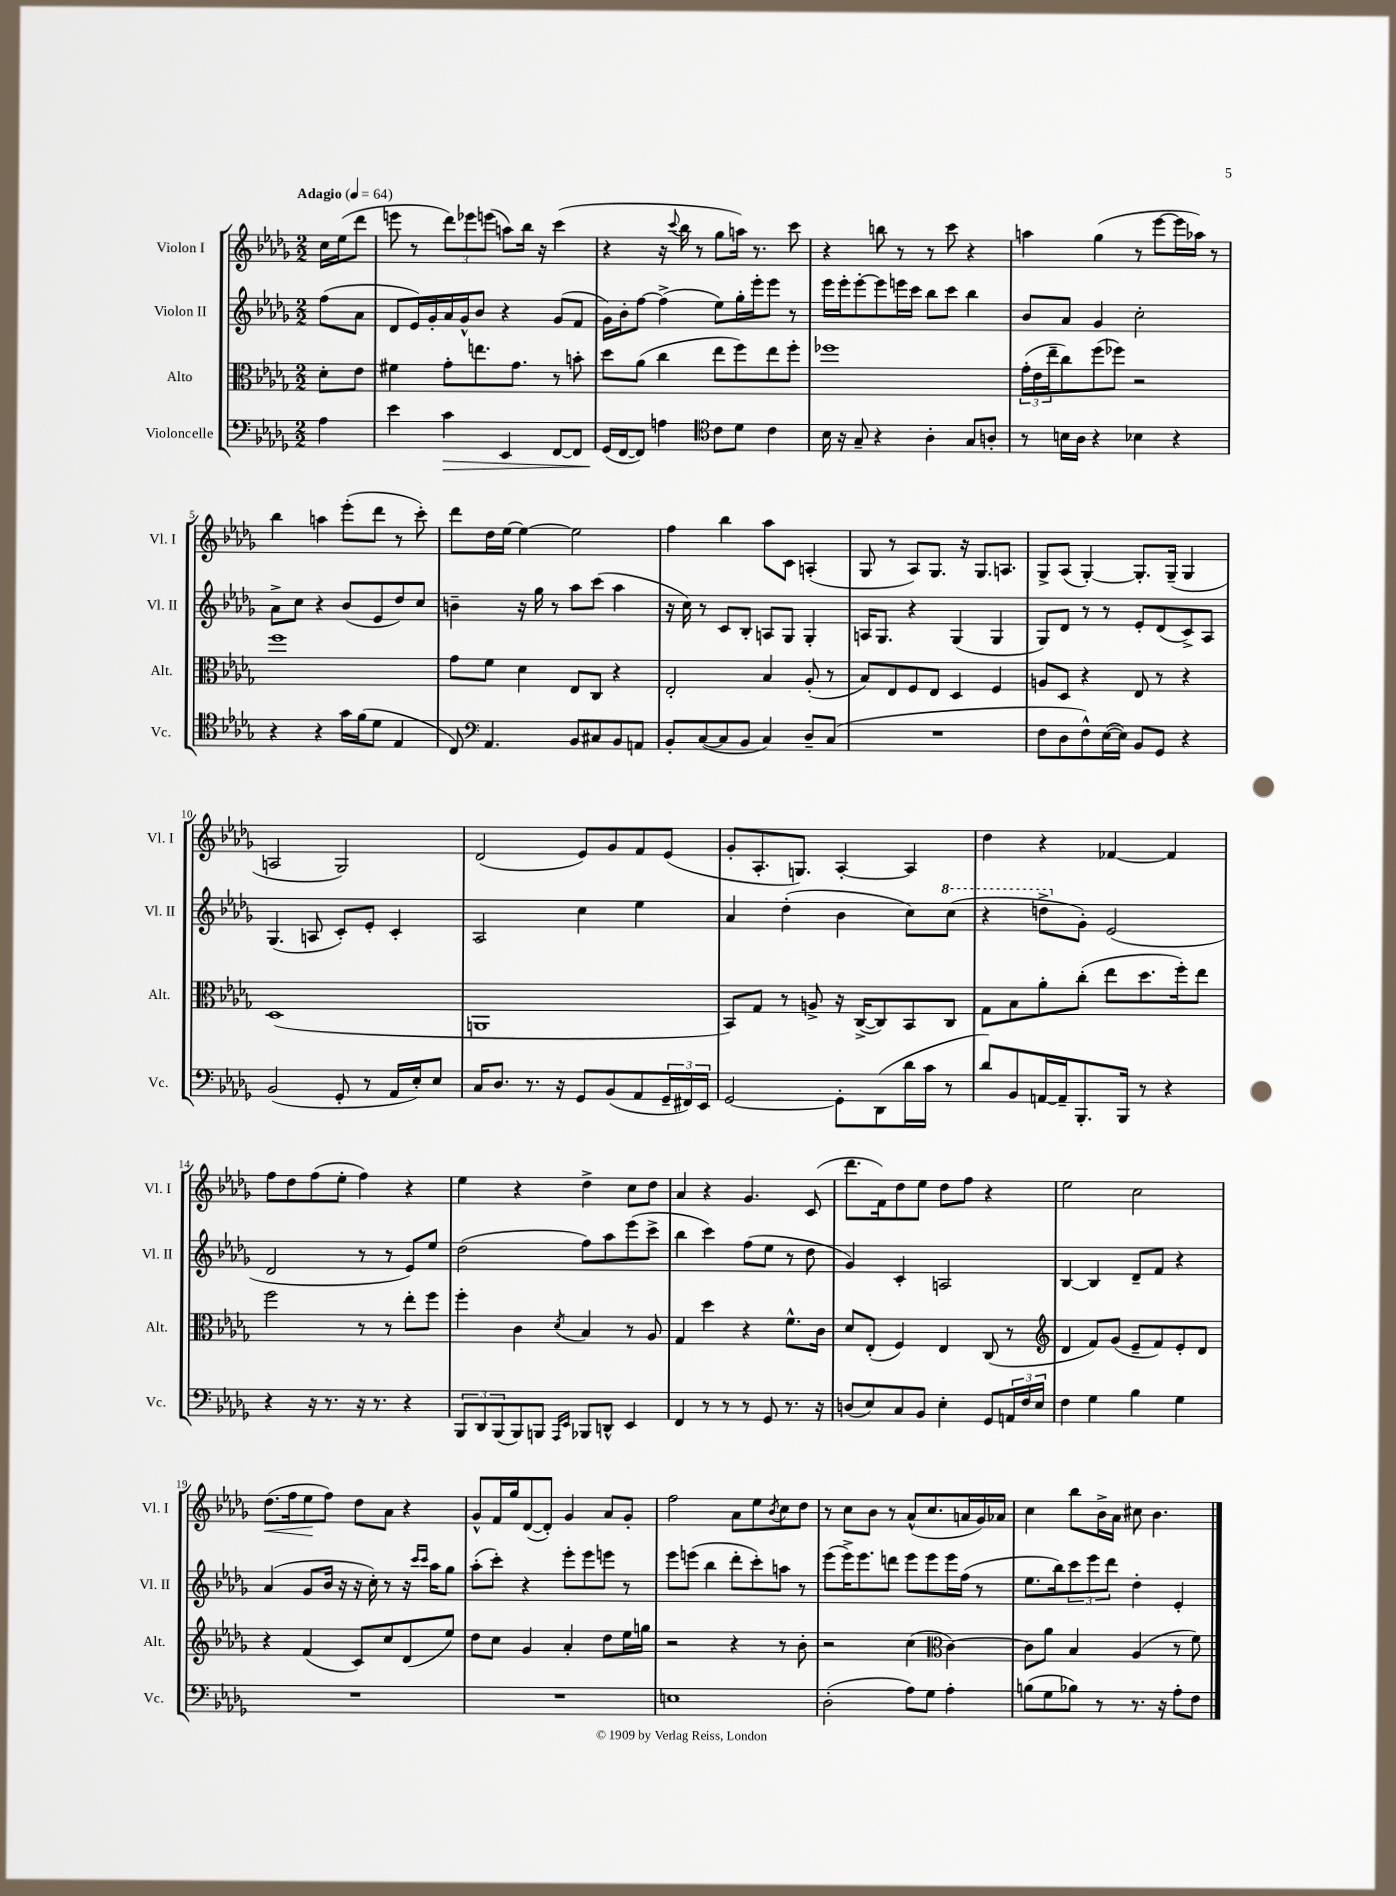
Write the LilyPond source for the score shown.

<<
\new StaffGroup <<
\new Staff = "s0" \with { instrumentName = "Violon I" shortInstrumentName = "Vl. I" } {
    \clef treble \key des \major \numericTimeSignature \time 2/2 \partial 4 \tempo "Adagio" 4 = 64
    c''16 ees''16( des'''8 |
    e'''8 r8 \tuplet 3/2 { des'''8) ees'''8 e'''8( } a''8) bes''16 r16 c'''4( |
    r4 r16 \appoggiatura { c'''8 } bes''16 r8 ges''8 a''16) r8. c'''8 |
    r4 b''8 r8 r8 c'''8 r4 |
    a''4 ges''4( r8 ees'''8~ ees'''16 aes''16) r8 |
    bes''4 a''4 ees'''8-.( des'''8 r8 c'''8-.) |
    des'''8 des''16 ees''16~ ees''4~ ees''2 |
    f''4 bes''4 aes''8 c'8 a4-.( |
    ges8 r8 aes8) ges8. r16 ges8. a8. |
    ges8-> aes8( ges4~-.) ges8.-. ges16--( ges4 |
    a2 ges2) |
    des'2( ees'8) ges'8 f'8 ees'8( |
    ges'8-. aes8.-. g8.) aes4~-. aes4 |
    des''4 r4 fes'4~ fes'4 |
    f''8 des''8 f''8( ees''8-. f''4) r4 |
    ees''4 r4 des''4-> c''8 des''8 |
    aes'4 r4 ges'4. c'8( |
    des'''8. f'16) des''8 ees''8 des''8 f''8 r4 |
    ees''2 c''2 |
    des''8.\<( f''16 ees''8\! f''8) des''8 aes'8 r4 |
    ges'8-^ f'16 ges''16 des'8~( des'8-.) ges'4 aes'8 ges'8-. |
    f''2 aes'8 ees''8 \acciaccatura { bes'8 } c''8 des''8 |
    r8 c''8 bes'8 r8 aes'8-^( c''8. a'16 ges'16) aes'16 |
    c''4 bes''8 bes'16-> aes'16 cis''8 bes'4. \bar "|." |
}
\new Staff = "s1" \with { instrumentName = "Violon II" shortInstrumentName = "Vl. II" } {
    \clef treble \key des \major \numericTimeSignature \time 2/2 \partial 4
    f''8( aes'8 |
    des'8 ees'16) ges'16-. aes'16 ges'16-^ bes'8 r4 ges'8( f'8 |
    ges'16) bes'16-. f''8~ f''4->( ees''8) ges''16-. ees'''16-. ees'''8 r8 |
    ees'''16 ees'''16-. ees'''8~-. ees'''8 e'''16 c'''16 bes''8 c'''8 bes''4 |
    bes'8 aes'8 ges'4 c''2-. |
    aes'8-> c''8 r4 bes'8( ees'8 des''8) c''8 |
    b'4-- r16 ges''16 r8 aes''8 c'''8( aes''4 |
    r16 c''16) r8 c'8 bes8-. a8 ges8 ges4-. |
    a16 ges8. r4 ges4( ges4 |
    ges8) des'8 r8 r8 ees'8-. des'8( c'8->) aes8 |
    ges4.( a8 c'8-.) ees'8-. c'4-. |
    aes2 c''4 ees''4 |
    aes'4 des''4-.( bes'4 c''8) \ottava #1 c'''8( |
    r4 d'''8-> \ottava #0 ges'8-.) ees'2( |
    des'2 r8 r8 ees'8) ees''8 |
    des''2( f''8) aes''8 ees'''8( c'''8-> |
    bes''4 c'''4) f''8( ees''8 r8 des''8 |
    ges'4) c'4-. a2 |
    bes4~ bes4 des'8-- f'8 r4 |
    aes'4( ges'8 bes'16 r16 r16 c''16-.) r8 r16 \grace { c'''16 c'''16 } aes''16 ges''8 |
    aes''8-.( c'''8-.) r4 ees'''8-. ees'''8 e'''8 r8 |
    ees'''8 e'''8( bes''4 des'''8-. c'''8-.) a''8 r8 |
    ees'''8( ees'''16->) ees'''8. d'''8 ees'''8 ees'''8 ees'''16 f''16( r8 |
    ees''8. bes''16) \tuplet 3/2 { c'''8 ees'''8 des'''8 } des''4-. ees'4-. \bar "|." |
}
\new Staff = "s2" \with { instrumentName = "Alto" shortInstrumentName = "Alt." } {
    \clef alto \key des \major \numericTimeSignature \time 2/2 \partial 4
    des'8-. ees'8 |
    fis'4 ges'8-. e''8. ges'8. r8 b'8-. |
    des''8 aes'8( c''4 ees''8 f''8) ees''8 f''8-. |
    fes''1 |
    \tuplet 3/2 { ges'16-.( ees'16 ees''16-- } c''8) f''8( fes''8) r2 |
    f''1 |
    ges'8 f'8 des'4 ees8 c8 r4 |
    ees2-. bes4 aes8-.( r8 |
    bes8) ees8 f8 ees8 des4 f4 |
    a8 des8 r4 ees8 r8 r4 |
    des1( |
    a,1 |
    bes,8) ges8 r8 a8-> r16 c16~->( c8) bes,8 c8 |
    ges8 bes8 aes'8-. c''8-.( ees''8 des''8. f''16-.) ees''8 |
    f''2 r8 r8 ees''8-. f''8 |
    f''4-. c'4 \acciaccatura { des'8 } bes4 r8 aes8 |
    ges4 des''4 r4 f'8.-^ c'16 |
    des'8 ees8-.( f4) ees4 c8( r8 |
    \clef treble des'4 f'8) ges'8( ees'8-- f'8) ees'8-. des'8 |
    r4 f'4( c'8) c''8 des'8( ees''8) |
    des''8 c''8 ges'4 aes'4-. des''8 ees''16 g''16 |
    r2 r4 r8 bes'8-. |
    r2 c''4( \clef alto c'4~) |
    c'8 aes'8 bes4 aes4( r8 f'8) \bar "|." |
}
\new Staff = "s3" \with { instrumentName = "Violoncelle" shortInstrumentName = "Vc." } {
    \clef bass \key des \major \numericTimeSignature \time 2/2 \partial 4
    aes4 |
    ees'4 c'4\> ees,4 f,8~ f,8 |
    ges,16\!( f,16~ f,8) a4 \clef tenor c'8 des'8 c'4 |
    bes16 r16 ges8-- r4 aes4-. ges8 a8-. |
    r8 b16 aes16 r4 bes4 r4 |
    r4 r4 ges'16 f'16( des'8 ees4 |
    c8) \clef bass aes,4. bes,8 cis8 bes,8 a,8 |
    bes,8-. c8~( c8 bes,8 c4) des8-- c8( |
    R1 |
    f8 des8 f8-^) ees16~( ees16) bes,8 ges,8 r4 |
    bes,2( ges,8-. r8 aes,16 ees16-.) ees8 |
    c16 des8. r8. r16 ges,8 bes,8( aes,8 \tuplet 3/2 { ges,16-- fis,16) ees,16 } |
    ges,2~ ges,8-. des,8( des'16 c'16 r8 |
    des'8) bes,8 a,16~ a,16-- bes,,8.-. bes,,16 r8 r4 |
    r4 r16 r8. r16 r8. r4 |
    \tuplet 3/2 { bes,,8 des,8 bes,,8( } bes,,8) b,,8 \grace { aes,,16 ees,16 } bes,,8 d,8-^ ees,4 |
    f,4 r8 r8 r8 ges,8 r8. r16 |
    d8( ees8) c8 bes,8 ees4-. ges,8 \tuplet 3/2 { a,16 f16 ees16 } |
    f4 ges4 bes4 ges4 |
    R1 |
    R1 |
    e1 |
    des2-.( aes8) ges8 aes4-. |
    b8( ges8 bes8) r8 r8. r16 aes8-. f8 \bar "|." |
}
>>
>>
